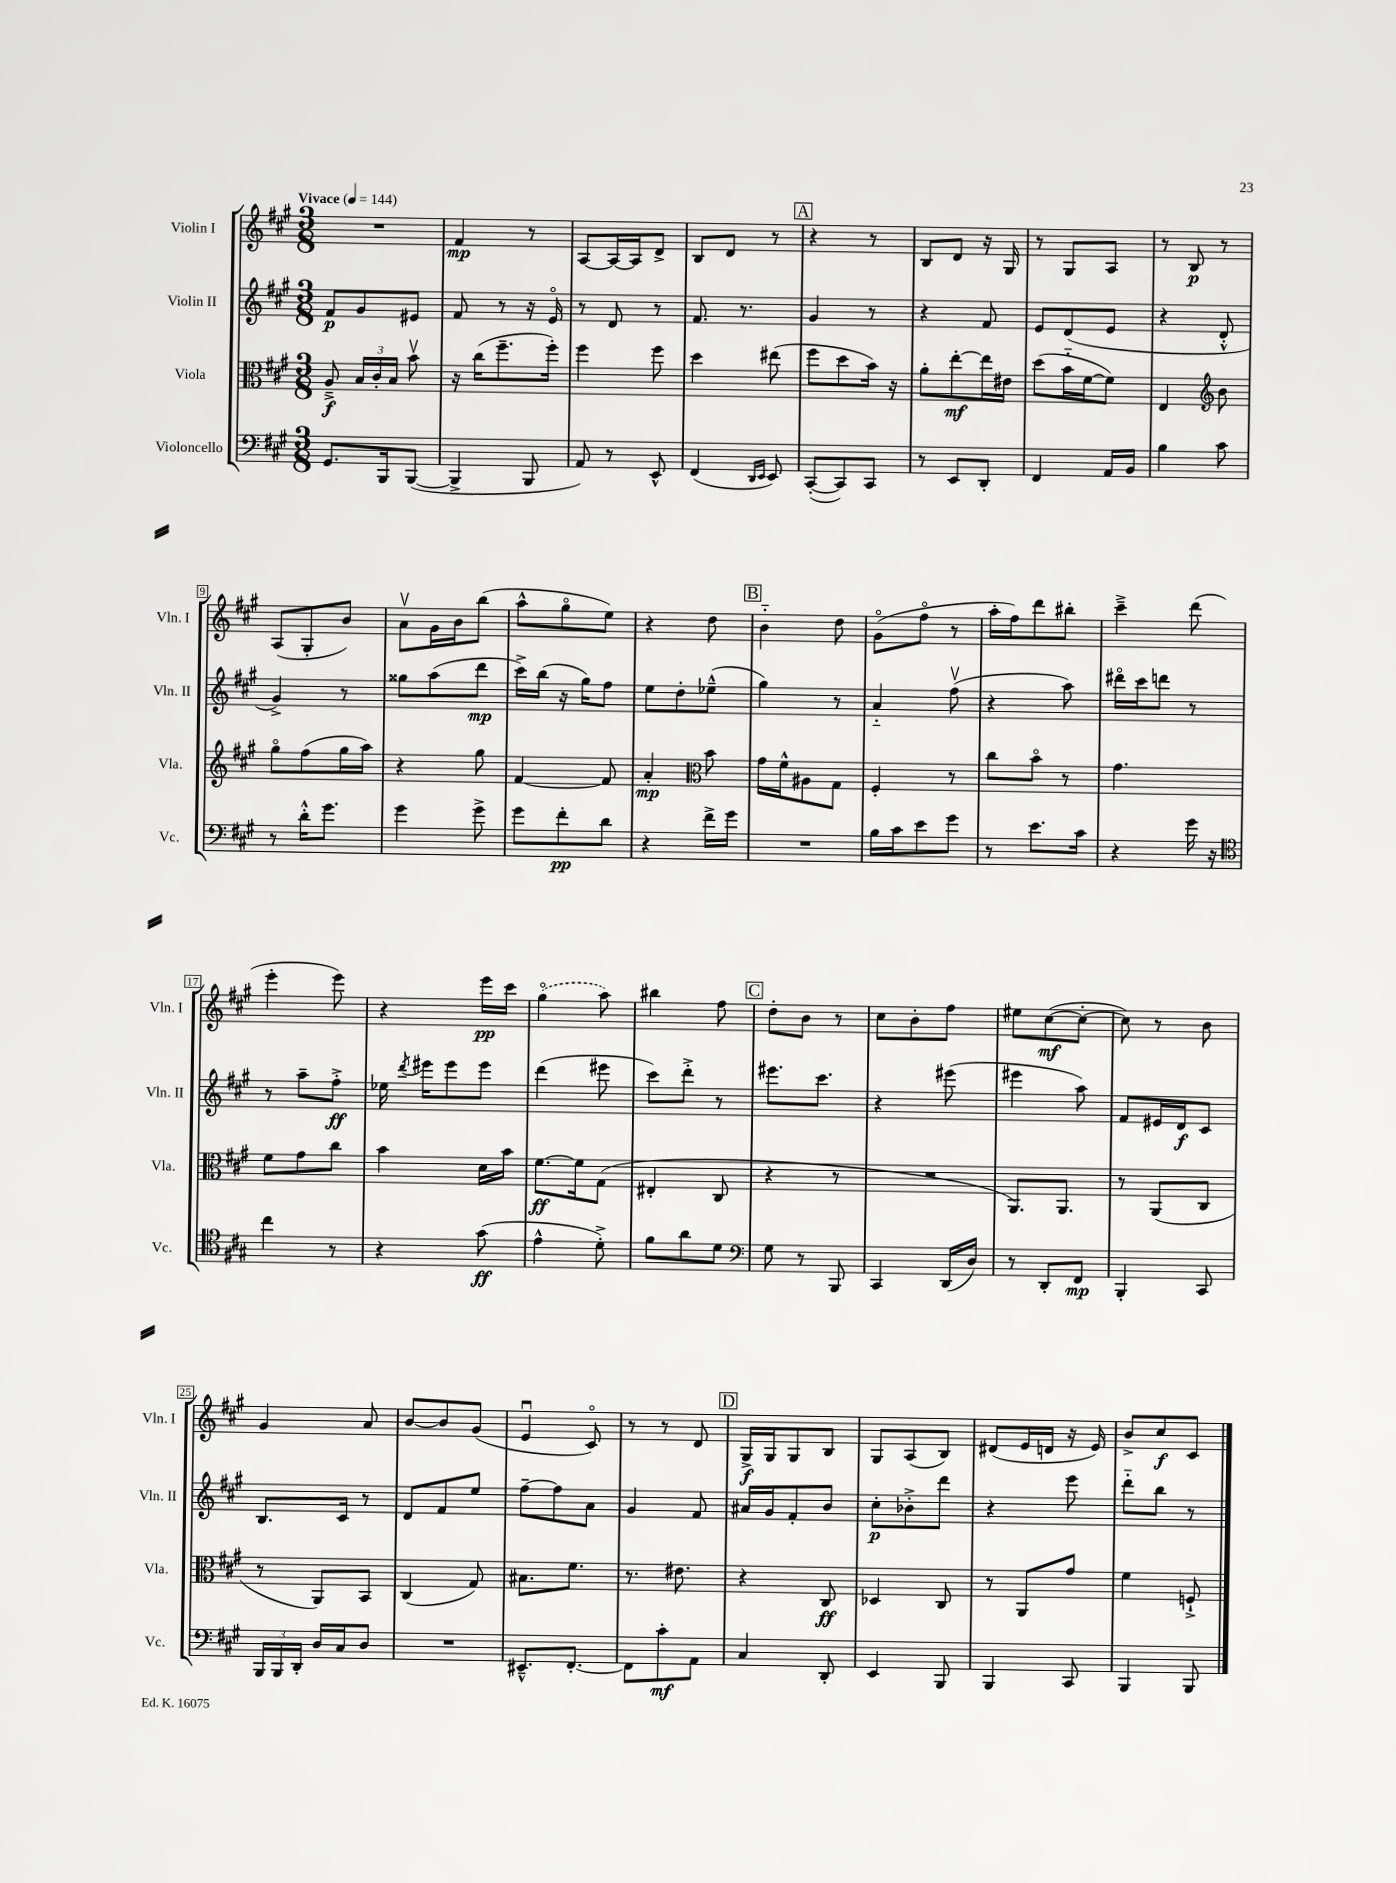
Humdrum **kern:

**kern	**dynam	**kern	**dynam	**kern	**dynam	**kern	**dynam
*part4	*part4	*part3	*part3	*part2	*part2	*part1	*part1
*staff4	*staff4	*staff3	*staff3	*staff2	*staff2	*staff1	*staff1
*I"Violoncello	*	*I"Viola	*	*I"Violin II	*	*I"Violin I	*
*I'Vc.	*	*I'Vla.	*	*I'Vln. II	*	*I'Vln. I	*
*clefF4	*	*clefC3	*	*clefG2	*	*clefG2	*
*k[f#c#g#]	*	*k[f#c#g#]	*	*k[f#c#g#]	*	*k[f#c#g#]	*
*M3/8	*	*M3/8	*	*M3/8	*	*M3/8	*
*MM144	*	*MM144	*	*MM144	*	*MM144	*
=1	=1	=1	=1	=1	=1	=1	=1
!	!	!	!	!	!	!LO:TX:a:B:t=Vivace	!
8.GG#/L	.	8A~^/	f	8f#/L	p	4.r	.
.	.	24B/LL	.	8g#/	.	.	.
.	.	24c#'/	.	.	.	.	.
16BBB/k	.	.	.	.	.	.	.
.	.	24B/JJ	.	.	.	.	.
([8BBB/J	.	8bv\	.	8e#X/J	.	.	.
=2	=2	=2	=2	=2	=2	=2	=2
4BBB^/]	.	16r	.	8f#/	.	4f#/	mp
.	.	(16cc#\KL	.	.	.	.	.
.	.	8.ff#~\	.	8r	.	.	.
8BBB/	.	.	.	16r	.	8r	.
.	.	16ff#'\Jk)	.	16e/	.	.	.
=3	=3	=3	=3	=3	=3	=3	=3
8AA/)	.	4ff#\	.	8r	.	[8A/L	.
8r	.	.	.	8d/	.	16A/L_	.
.	.	.	.	.	.	16A/J]	.
8EE^^/	.	8ff#\	.	8r	.	8d^/J	.
=4	=4	=4	=4	=4	=4	=4	=4
(4FF#/	.	4dd\	.	8.f#/	.	8B/L	.
.	.	.	.	.	.	8d/J	.
.	.	.	.	8.r	.	.	.
16qqDD/LL	.	.	.	.	.	.	.
16qqEE/JJ	.	.	.	.	.	.	.
8EE/)	.	(8ee#X\	.	.	.	8r	.
!!LO:REH:place=s1:t=A
=5	=5	=5	=5	=5	=5	=5	=5
([8CC#'/L	.	8ff#\L	.	4g#/	.	4r	.
8CC#/])	.	8dd\	.	.	.	.	.
8CC#/J	.	16b\Jk)	.	8r	.	8r	.
.	.	16r	.	.	.	.	.
=6	=6	=6	=6	=6	=6	=6	=6
8r	.	8a'\L	.	4r	.	8B/L	.
8EE/L	.	[8ee'\	mf	.	.	8d/J	.
8DD'/J	.	16ee\L]	.	8f#/	.	16r	.
.	.	16e#X\JJ	.	.	.	16G#/	.
=7	=7	=7	=7	=7	=7	=7	=7
4FF#/	.	(8dd\L	.	8e/L	.	8r	.
.	.	16b\L	.	(8d/	.	8G#/L	.
.	.	[16f#\J	.	.	.	.	.
16AA/LL	.	8f#\J])	.	8e/J	.	8A/J	.
16BB/JJ	.	.	.	.	.	.	.
=8	=8	=8	=8	=8	=8	=8	=8
4B\	.	4E/	.	4r	.	8r	.
.	.	.	.	.	.	8B/	p
*	*	*clefG2	*	*	*	*	*
8c#\	.	8b\	.	8d'^^/	.	8r	.
!!LO:LB:g=z
=9	=9	=9	=9	=9	=9	=9	=9
8r	.	8gg#\L	.	4g#^/)	.	(8A/L	.
16d'^^\KL	.	(8ff#\	.	.	.	8G#'/	.
8.g#\J	.	.	.	.	.	.	.
.	.	16gg#\L	.	8r	.	8b/J)	.
.	.	16aa\JJ)	.	.	.	.	.
=10	=10	=10	=10	=10	=10	=10	=10
4g#\	.	4r	.	8gg##X\L	.	8av\L	.
.	.	.	.	(8aa\	.	16g#\L	.
.	.	.	.	.	.	16b\J	.
8g#^\	.	8gg#\	.	8ddd\J	mp	(8bb\J	.
=11	=11	=11	=11	=11	=11	=11	=11
8g#\L	.	[4f#/	.	16ccc#^\LL)	.	8aa^^\L	.
.	.	.	.	(16bb\JJ	.	.	.
8f#'\	pp	.	.	16r	.	8gg#\	.
.	.	.	.	16gg#\KL)	.	.	.
8d\J	.	8f#/]	.	8ff#\J	.	8ee\J)	.
=12	=12	=12	=12	=12	=12	=12	=12
4r	.	4a'/	mp	8ee\L	.	4r	.
.	.	.	.	8dd'\	.	.	.
*	*	*clefC3	*	*	*	*	*
16f#^\LL	.	8b\	.	(8ee-X~^^\J	.	8dd\	.
16g#\JJ	.	.	.	.	.	.	.
!!LO:REH:place=s1:t=B
=13	=13	=13	=13	=13	=13	=13	=13
4.r	.	16g#\LL	.	4gg#\)	.	4b\	.
.	.	16f#^^\J	.	.	.	.	.
.	.	8A#X\	.	.	.	.	.
.	.	8G#\J	.	8r	.	8dd\	.
=14	=14	=14	=14	=14	=14	=14	=14
16B\LL	.	4F#'/	.	4a/	.	(8g#\L	.
16c#\J	.	.	.	.	.	.	.
8e\	.	.	.	.	.	8ff#\J	.
8g#\J	.	8r	.	(8ff#v\	.	8r	.
=15	=15	=15	=15	=15	=15	=15	=15
8r	.	8cc#\L	.	4r	.	16aa'\LL	.
.	.	.	.	.	.	16ff#\J)	.
8.e\L	.	8b\J	.	.	.	8ddd\	.
.	.	8r	.	8aa\)	.	8bb#X'\J	.
16c#\Jk	.	.	.	.	.	.	.
=16	=16	=16	=16	=16	=16	=16	=16
4r	.	4.g#\	.	16ddd#X\LL	.	4ccc#~^\	.
.	.	.	.	16ccc#\J	.	.	.
.	.	.	.	8dddn\J	.	.	.
16g#\	.	.	.	8r	.	(8ddd\	.
16r	.	.	.	.	.	.	.
!!LO:LB:g=z
=17	=17	=17	=17	=17	=17	=17	=17
*clefC4	*	*	*	*	*	*	*
4cc#\	.	8f#\L	.	8r	.	4eee'\	.
.	.	8g#\	.	8aa~\L	.	.	.
8r	.	8cc#\J	.	8ff#'^\J	ff	8eee\)	.
=18	=18	=18	=18	=18	=18	=18	=18
4r	.	4b\	.	16ee-X\	.	4r	.
.	.	.	.	8qddd/	.	.	.
.	.	.	.	16eee#X\KL	.	.	.
.	.	.	.	8eee#\	.	.	.
(8g#\	ff	16d\LL	.	8eee#\J	.	16eee\LL	pp
.	.	16b\JJ	.	.	.	16ccc#\JJ	.
=19	=19	=19	=19	=19	=19	=19	=19
4e^^\	.	[8.f#\L	ff	(4ddd\	.	(4gg#\	.
.	.	16f#\k]	.	.	.	.	.
8d'^\)	.	(8G#\J	.	8eee#X\	.	8aa\)	.
=20	=20	=20	=20	=20	=20	=20	=20
8f#\L	.	4E#X'/	.	8ccc#\L)	.	4bb#X\	.
8a\	.	.	.	8ddd'^\J	.	.	.
8d\J	.	8C#/	.	8r	.	8ff#\	.
!!LO:REH:place=s1:t=C
=21	=21	=21	=21	=21	=21	=21	=21
*clefF4	*	*	*	*	*	*	*
8G#\	.	4r	.	8.eee#X\L	.	8dd'\L	.
8r	.	.	.	.	.	8b\J	.
.	.	.	.	8.ccc#\J	.	.	.
8BBB/	.	8r	.	.	.	8r	.
=22	=22	=22	=22	=22	=22	=22	=22
4CC#/	.	4.r	.	4r	.	8cc#\L	.
.	.	.	.	.	.	8b'\	.
(16DD/LL	.	.	.	(8eee#X\	.	8ff#\J	.
16D/JJ)	.	.	.	.	.	.	.
=23	=23	=23	=23	=23	=23	=23	=23
8r	.	8.AA/L)	.	4eee#X\	.	8ee#X\L	.
8DD'/L	.	.	.	.	.	([8cc#\	mf
.	.	8.AA/J	.	.	.	.	.
8FF#/J	mp	.	.	8aa\)	.	8cc#'\J_	.
=24	=24	=24	=24	=24	=24	=24	=24
4BBB'/	.	8r	.	8f#/L	.	8cc#\])	.
.	.	(8AA/L	.	16e#X/L	.	8r	.
.	.	.	.	16d/J	f	.	.
8CC#/	.	8C#/J	.	8c#/J	.	8b\	.
!!LO:LB:g=z
=25	=25	=25	=25	=25	=25	=25	=25
24BBB/LL	.	8r	.	8.B/L	.	4g#/	.
24BBB/	.	.	.	.	.	.	.
24DD'/JJ	.	.	.	.	.	.	.
16D/LL	.	8AA/L)	.	.	.	.	.
16C#/J	.	.	.	16c#/Jk	.	.	.
8D/J	.	8BB/J	.	8r	.	8a/	.
=26	=26	=26	=26	=26	=26	=26	=26
4.r	.	(4C#/	.	8d/L	.	[8b/L	.
.	.	.	.	8f#/	.	8b/]	.
.	.	8G#/)	.	8ee/J	.	(8g#/J	.
=27	=27	=27	=27	=27	=27	=27	=27
8.EE#X~^^/L	.	8.B#X\L	.	[8ff#~\L	.	4eu/	.
.	.	.	.	8ff#\]	.	.	.
[8.FF#'/J	.	8.f#\J	.	.	.	.	.
.	.	.	.	8a\J	.	8c#/)	.
=28	=28	=28	=28	=28	=28	=28	=28
8FF#\L]	.	8.r	.	4g#/	.	8r	.
8c#'\	mf	.	.	.	.	8r	.
.	.	8.e#X\	.	.	.	.	.
8AA\J	.	.	.	8f#/	.	8d/	.
!!LO:REH:place=s1:t=D
=29	=29	=29	=29	=29	=29	=29	=29
4C#/	.	4r	.	16a#X/LL	.	16G#^/LL	f
.	.	.	.	16g#/J	.	16G#/J	.
.	.	.	.	8f#'/	.	8G#/	.
8DD'/	.	8C#/	ff	8b/J	.	8B/J	.
=30	=30	=30	=30	=30	=30	=30	=30
4EE/	.	4D-X/	.	8cc#'\L	p	8G#/L	.
.	.	.	.	8b-X'^\	.	(8A/	.
8BBB/	.	8C#/	.	8ddd\J	.	8B/J)	.
=31	=31	=31	=31	=31	=31	=31	=31
4BBB/	.	8r	.	4r	.	(8d#X/L	.
.	.	8AA/L	.	.	.	16e/L	.
.	.	.	.	.	.	16dn/JJ	.
8CC#/	.	8g#/J	.	8eee\	.	16r	.
.	.	.	.	.	.	16e/)	.
=32	=32	=32	=32	=32	=32	=32	=32
4BBB/	.	4f#\	.	8ddd\L	.	8b^/L	.
.	.	.	.	8bb\J	.	8cc#/	f
8BBB/	.	8Fn`^/	.	8r	.	8c#/J	.
==	==	==	==	==	==	==	==
*-	*-	*-	*-	*-	*-	*-	*-
